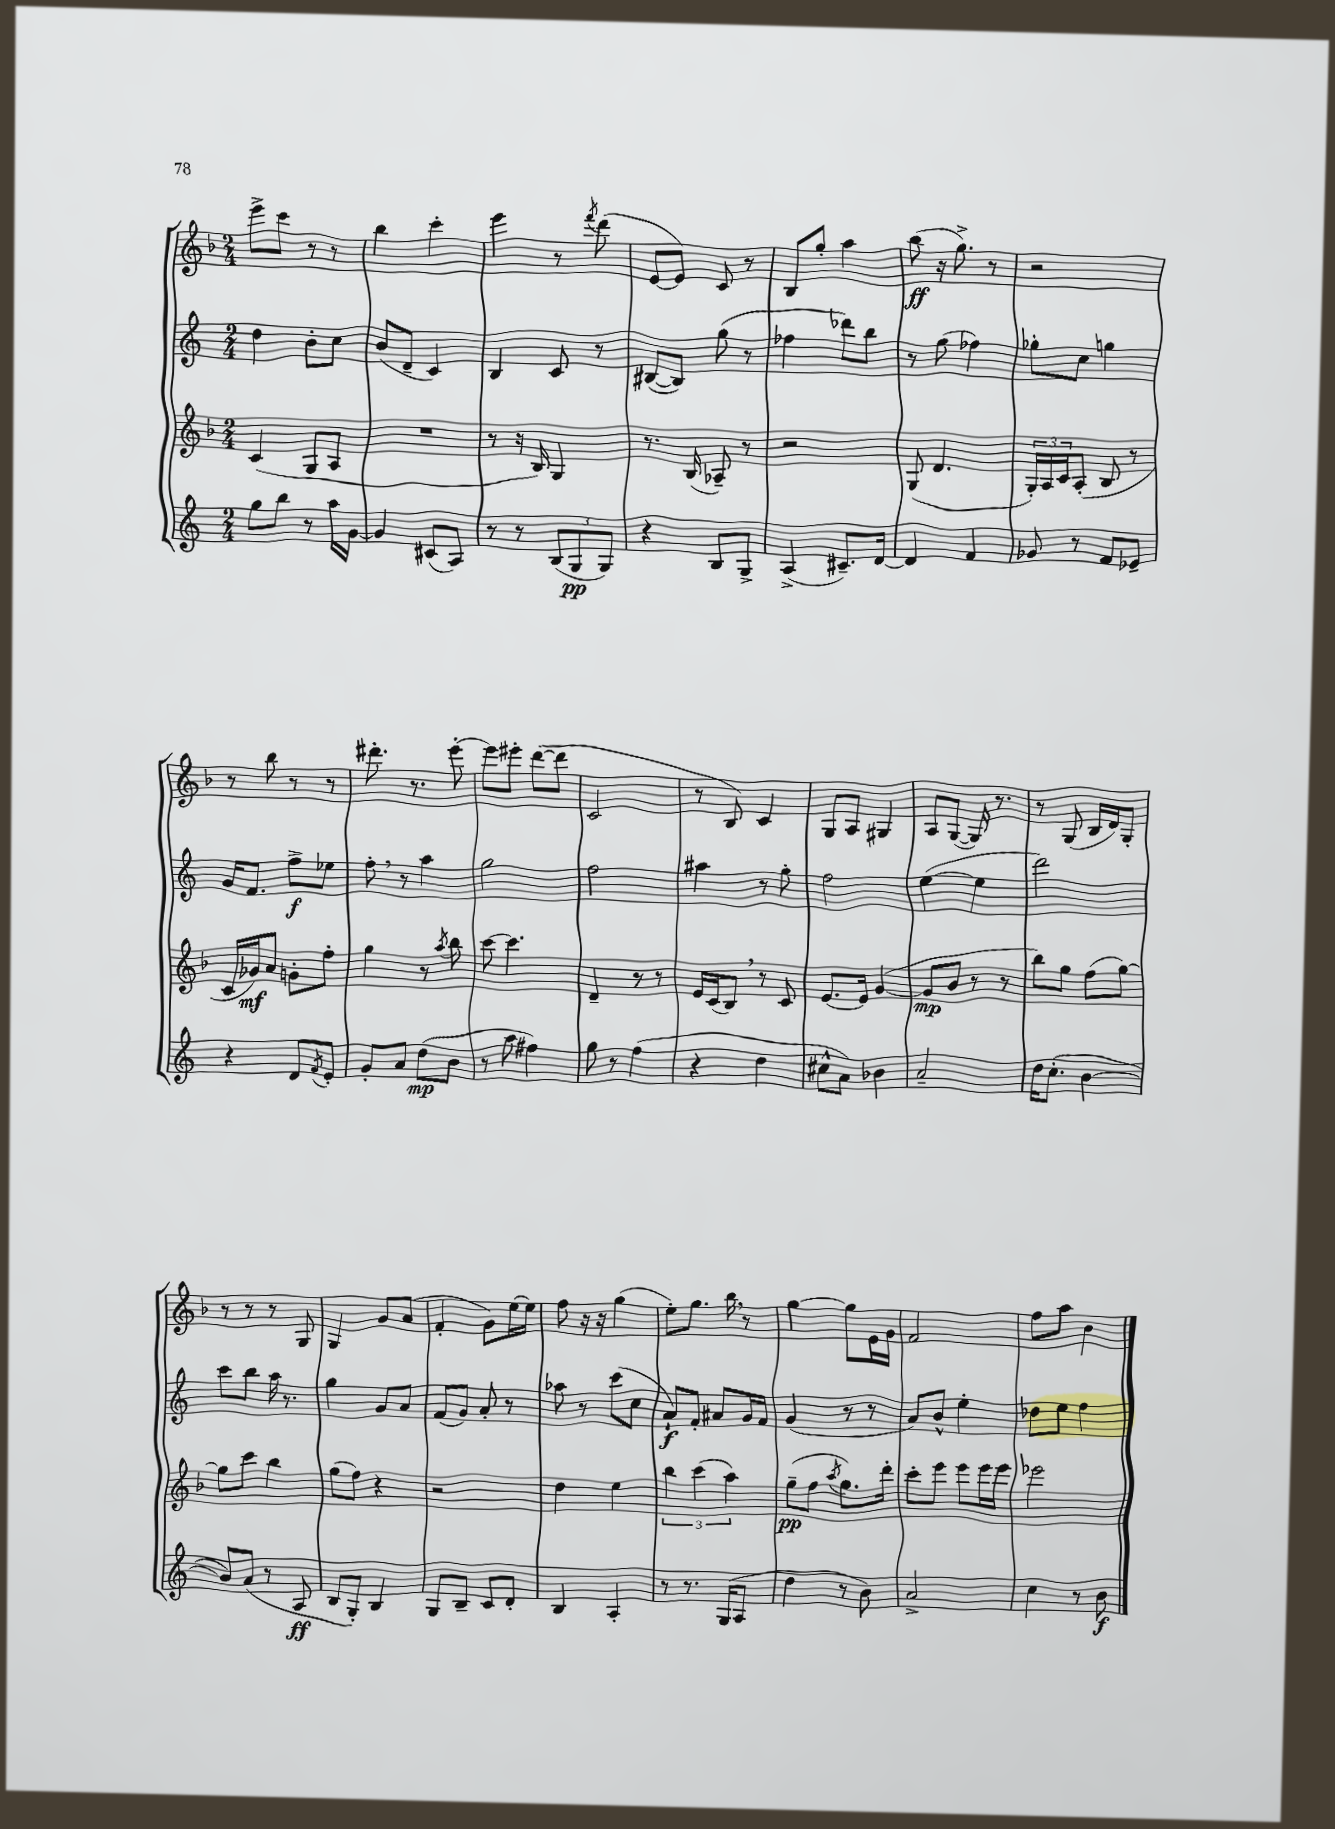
<<
\new StaffGroup <<
\new Staff = "s0" {
    \clef treble \key f \major \numericTimeSignature \time 2/4
    e'''8-> c'''8 r8 r8 |
    bes''4 c'''4-. |
    e'''4 r8 \acciaccatura { f'''8 } d'''8( |
    e'8~ e'8) c'8 r8 |
    bes8 g''8-. a''4 |
    bes''8\ff( r16 g''8.->) r8 |
    r2 |
    r8 bes''8 r8 r8 |
    dis'''8.-. r8. e'''8~-. |
    e'''8 eis'''8-. d'''8~( d'''8 |
    c'2 |
    r8 bes8) c'4 |
    g8 a8 gis4 |
    a8 g8~( g16) r8. |
    r8 g8( bes16 d'16) g8-. |
    r8 r8 r8 g8 |
    g4 g'8 a'8( |
    f'4-. g'8) e''16~ e''16 |
    f''8 r16 r16 g''4( |
    e''8-.) g''8. bes''16 \breathe r8 |
    g''4~ g''8 e'16 g'16 |
    f'2 |
    f''8 a''8 bes'4 \bar "|." |
}
\new Staff = "s1" {
    \clef treble \key c \major \numericTimeSignature \time 2/4
    d''4 b'8-. c''8 |
    b'8( d'8-- c'4) |
    b4 c'8 r8 |
    bis8~( bis8) g''8( r8 |
    fes''4 des'''8) b''8 |
    r8 g''8( fes''4) |
    ges''8-. c''8 g''4 |
    g'16 f'8. f''8->\f ees''8 |
    f''8-. \breathe r8 a''4 |
    g''2 |
    f''2 |
    ais''4 r8 g''8-. |
    f''2 |
    e''4~( e''4 |
    d'''2) |
    c'''8 b''8 a''16 r8. |
    g''4 g'8 a'8 |
    f'8( g'8) a'8-. r8 |
    aes''8 r8 c'''8( c''8 |
    a'8-!\f) f'8-. ais'8 g'16 f'16 |
    g'4( r8 r8 |
    a'8) b'8-^ e''4-. |
    des''8 e''8 f''4 \bar "|." |
}
\new Staff = "s2" {
    \clef treble \key f \major \numericTimeSignature \time 2/4
    c'4( g8 a8 |
    R2 |
    r8 r16 bes16) g4 |
    r8. bes16( aes8--) r8 |
    r2 |
    g8( d'4. |
    \tuplet 3/2 { g16-.) a16 c'16 } a8-.( bes8 r8 |
    c'16 ges'16\mf) a'8 g'8-. f''8-. |
    g''4 r8 \acciaccatura { a''8 } bes''8 |
    c'''8~ c'''4. |
    d'4-- r8 r8 |
    e'16 c'16( bes8) \breathe r8 c'8 |
    e'8.~ e'16 g'4~( |
    g'8\mp bes'8 r8 r8 |
    bes''8) g''8 f''8( g''8~) |
    g''8 c'''8 bes''4 |
    g''8( f''8) r4 |
    r2 |
    d''4 e''4 |
    \tuplet 3/2 { bes''4 c'''4( a''4) } |
    g''8--\pp( f''8 \acciaccatura { a''8 } g''8.) d'''16-. |
    c'''8-. e'''8 e'''8 e'''16 e'''16 |
    ees'''2 \bar "|." |
}
\new Staff = "s3" {
    \clef treble \key c \major \numericTimeSignature \time 2/4
    g''8 b''8 r8 a''16 g'16~ |
    g'4 cis'8( a8) |
    r8 r8 \tuplet 3/2 { b8( g8\pp g8) } |
    r4 b8 g8-> |
    a4->( cis'8.--) d'16~ |
    d'4 f'4 |
    ges'8 r8 f'8 ees'8-- |
    r4 d'8 \acciaccatura { f'8 } e'8-. |
    g'8-. a'8 d''8\mp( b'8 |
    r8 a''8 fis''4) |
    g''8 r8 f''4( |
    r4 d''4 |
    cis''8-^ a'8) bes'4 |
    a'2-- |
    d''16 c''8.-.( b'4~ |
    b'8) a'8( r8 a8\ff |
    b8 g8-.) b4 |
    g8 b8-- c'8 d'8-. |
    b4 a4-. |
    r8 r8. g16( a8 |
    d''4 r8 b'8) |
    a'2-> |
    c''4 r8 b'8\f \bar "|." |
}
>>
>>
\layout { \context { \Score \remove "Bar_number_engraver" } }
